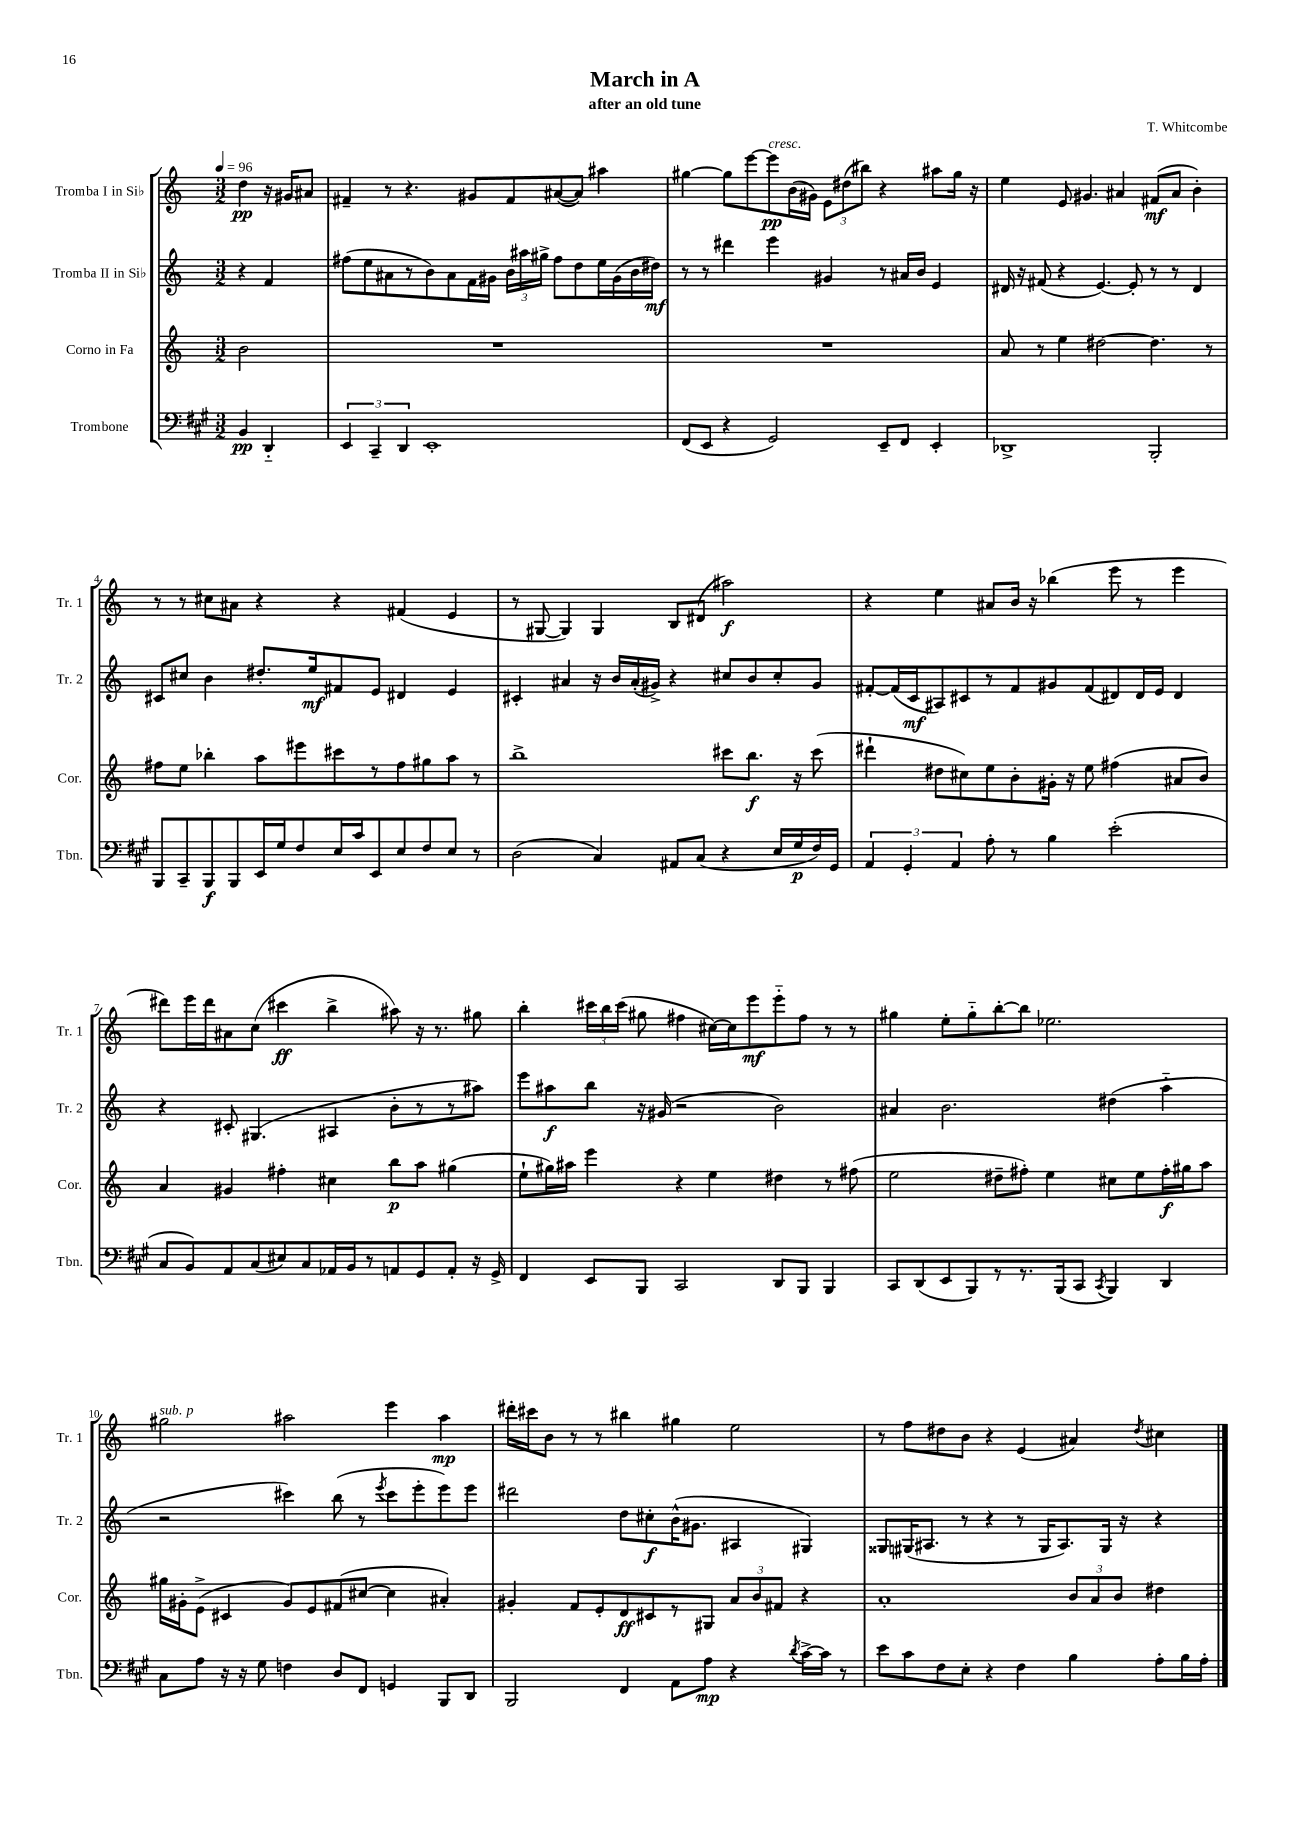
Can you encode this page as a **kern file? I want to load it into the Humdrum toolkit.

**kern	**dynam	**kern	**dynam	**kern	**dynam	**kern	**dynam
*part4	*part4	*part3	*part3	*part2	*part2	*part1	*part1
*staff4	*staff4	*staff3	*staff3	*staff2	*staff2	*staff1	*staff1
*I"Trombone	*	*I"Corno in Fa	*	*I"Tromba II in Si♭	*	*I"Tromba I in Si♭	*
*I'Tbn.	*	*I'Cor.	*	*I'Tr. 2	*	*I'Tr. 1	*
*clefF4	*	*clefG2	*	*clefG2	*	*clefG2	*
*k[f#c#g#]	*	*k[]	*	*k[]	*	*k[]	*
*M3/2	*	*M3/2	*	*M3/2	*	*M3/2	*
*MM96	*	*MM96	*	*MM96	*	*MM96	*
=	=	=	=	=	=	=	=
4BB/	pp	2b\	.	4r	.	4dd\	pp
4DD/	.	.	.	4f/	.	16r	.
.	.	.	.	.	.	16g#X/KL	.
.	.	.	.	.	.	8a#X/J	.
=1	=1	=1	=1	=1	=1	=1	=1
6EE/	.	1.r	.	(8ff#X\L	.	4f#X~/	.
.	.	.	.	8ee\	.	.	.
6CC#~/	.	.	.	.	.	.	.
.	.	.	.	8a#X\	.	8r	.
6DD/	.	.	.	.	.	.	.
.	.	.	.	8r	.	4.r	.
1EE'	.	.	.	8b\)	.	.	.
.	.	.	.	8a#\	.	.	.
.	.	.	.	16f\L	.	8g#X/L	.
.	.	.	.	16g#X\JJ	.	.	.
.	.	.	.	24b\LL	.	8f#/	.
.	.	.	.	24aa#X\	.	.	.
.	.	.	.	24gg#X^\JJ	.	.	.
.	.	.	.	8ff#\L	.	([8a#X/	.
.	.	.	.	8dd\	.	8a#/J])	.
.	.	.	.	16ee\L	.	4aa#X\	.
.	.	.	.	(16g#\	.	.	.
.	.	.	.	16b\	.	.	.
.	.	.	.	16dd#X\JJ)	mf	.	.
=2	=2	=2	=2	=2	=2	=2	=2
(8FF#/L	.	1.r	.	8r	.	[4gg#X\	.
8EE/J	.	.	.	8r	.	.	.
4r	.	.	.	4ddd#X\	.	8gg#\L]	.
.	.	.	.	.	.	[8eee\	.
!	!	!	!	!	!	!LO:TX:a:i:t=cresc.	!
2GG#/)	.	.	.	4eee\	.	8eee\]	pp
.	.	.	.	.	.	(16b\L	.
.	.	.	.	.	.	16g#X\JJ)	.
.	.	.	.	4g#X/	.	12e\L	.
.	.	.	.	.	.	(12dd#X\	.
.	.	.	.	.	.	12bb#X\J)	.
8EE~/L	.	.	.	8r	.	4r	.
8FF#/J	.	.	.	16a#X/LL	.	.	.
.	.	.	.	16b/JJ	.	.	.
4EE'/	.	.	.	4e/	.	8aa#X\L	.
.	.	.	.	.	.	16gg#\Jk	.
.	.	.	.	.	.	16r	.
=3	=3	=3	=3	=3	=3	=3	=3
1DD-X^	.	8a/	.	16d#X/	.	4ee\	.
.	.	.	.	16r	.	.	.
.	.	8r	.	(8f#X/	.	.	.
.	.	4ee\	.	4r	.	8e/	.
.	.	.	.	.	.	4.g#X/	.
.	.	[2dd#X\	.	[4.e/)	.	.	.
.	.	.	.	.	.	4a#X/	.
.	.	.	.	8e'/]	.	.	.
2BBB'/	.	4.dd#\]	.	8r	.	(8f#X/L	mf
.	.	.	.	8r	.	8a#/J	.
.	.	.	.	4d#/	.	4b'\)	.
.	.	8r	.	.	.	.	.
!!LO:LB:g=z
=4	=4	=4	=4	=4	=4	=4	=4
8BBB/L	.	8ff#X\L	.	8c#X/L	.	8r	.
8CC#~/	.	8ee\J	.	8cc#X/J	.	8r	.
8BBB/	f	4bb-X'\	.	4b\	.	8cc#X\L	.
8BBB/	.	.	.	.	.	8a#X\J	.
16EE/L	.	8aa\L	.	8.dd#X'/L	.	4r	.
16G#/J	.	.	.	.	.	.	.
8F#/	.	8eee#X\	.	.	.	.	.
.	.	.	.	16ee/k	mf	.	.
16E/L	.	8ccc#X\	.	8f#X/	.	4r	.
16c#/J	.	.	.	.	.	.	.
8EE/	.	8r	.	8e/J	.	.	.
8E/	.	8ff#\	.	4d#X/	.	(4f#X/	.
8F#/	.	8gg#X\	.	.	.	.	.
8E/J	.	8aa\J	.	4e/	.	4e/	.
8r	.	8r	.	.	.	.	.
=5	=5	=5	=5	=5	=5	=5	=5
(2D\	.	1bb^	.	4c#X'/	.	8r	.
.	.	.	.	.	.	[8G#X/	.
.	.	.	.	4a#X/	.	4G#/])	.
4C#/)	.	.	.	16r	.	4G#/	.
.	.	.	.	16b/LL	.	.	.
.	.	.	.	(16a#'/	.	.	.
.	.	.	.	16g#X^/JJ)	.	.	.
8AA#X/L	.	.	.	4r	.	8B/L	.
(8C#/J	.	.	.	.	.	(8d#X/J	.
4r	.	8ccc#X\L	.	8cc#X/L	.	2aa#X\)	f
.	.	8.bb\J	f	8b/	.	.	.
16E/LL	.	.	.	8cc#'/	.	.	.
16G#/	p	16r	.	.	.	.	.
16F#/)	.	(8ccc#\	.	8g#/J	.	.	.
16GG#/JJ	.	.	.	.	.	.	.
=6	=6	=6	=6	=6	=6	=6	=6
6AA/	.	4ddd#X`\	.	[8f#X'/L	.	4r	.
.	.	.	.	(16f#/L]	.	.	.
6GG#'/	.	.	.	.	.	.	.
.	.	.	.	16c/J	mf	.	.
.	.	8dd#X\L	.	8A#X/)	.	4ee\	.
6AA/	.	.	.	.	.	.	.
.	.	8cc#X\)	.	8c#X/	.	.	.
8A'\	.	8ee\	.	8r	.	8a#X/L	.
8r	.	8b'\	.	8f#/	.	16b/Jk	.
.	.	.	.	.	.	16r	.
4B\	.	16g#X'\Jk	.	8g#X/	.	(4bb-X\	.
.	.	16r	.	.	.	.	.
.	.	8ee\	.	(8f#/	.	.	.
(2e'\	.	(4ff#X\	.	8d#X/)	.	8eee\	.
.	.	.	.	16d#/L	.	8r	.
.	.	.	.	16e/JJ	.	.	.
.	.	8a#X/L	.	4d#/	.	4eee\	.
.	.	8b/J)	.	.	.	.	.
!!LO:LB:g=z
=7	=7	=7	=7	=7	=7	=7	=7
8C#/L	.	4a/	.	4r	.	8ddd#X\L)	.
8BB/)	.	.	.	.	.	16eee\L	.
.	.	.	.	.	.	16ddd#\J	.
8AA/	.	4g#X/	.	8c#X'/	.	8a#X\	.
(8C#/	.	.	.	(4.G#X/	.	(8cc\J	.
8E#X/)	.	4ff#X'\	.	.	.	4ccc#X\	ff
8C#/	.	.	.	.	.	.	.
16AA-X/L	.	4cc#X\	.	4A#X/	.	4bb^\	.
16BB/J	.	.	.	.	.	.	.
8r	.	.	.	.	.	.	.
8AAn/	.	8bb\L	p	8b'\L	.	8aa#X\)	.
8GG#/	.	8aa\J	.	8r	.	16r	.
.	.	.	.	.	.	8.r	.
8AA'/J	.	(4gg#X\	.	8r	.	.	.
16r	.	.	.	8aa#X\J)	.	8gg#X\	.
16GG#^/	.	.	.	.	.	.	.
=8	=8	=8	=8	=8	=8	=8	=8
4FF#/	.	8ee`\L	.	8eee\L	.	4bb'\	.
.	.	16gg#X\L)	.	8aa#X\	f	.	.
.	.	16aa#X\JJ	.	.	.	.	.
8EE/L	.	4eee\	.	8bb\J	.	24ccc#X\LL	.
.	.	.	.	.	.	24bb\	.
.	.	.	.	.	.	(24ccc#\JJ	.
8BBB/J	.	.	.	16r	.	8gg#X\	.
.	.	.	.	(16g#X/	.	.	.
2CC#/	.	4r	.	2r	.	4ff#X\	.
.	.	4ee\	.	.	.	[16cc#X\LL)	.
.	.	.	.	.	.	16cc#\J]	.
.	.	.	.	.	.	8eee\	mf
8DD/L	.	4dd#X\	.	2b\)	.	8eee\	.
8BBB/J	.	.	.	.	.	8ff#\J	.
4BBB/	.	8r	.	.	.	8r	.
.	.	(8ff#X\	.	.	.	8r	.
=9	=9	=9	=9	=9	=9	=9	=9
8CC#/L	.	2ee\	.	4a#X/	.	4gg#X\	.
(8DD/	.	.	.	.	.	.	.
8EE/	.	.	.	2.b\	.	8ee'\L	.
8BBB/)	.	.	.	.	.	8gg#\	.
8r	.	8dd#X~\L	.	.	.	[8bb'\	.
8.r	.	8ff#X'\J)	.	.	.	8bb\J]	.
.	.	4ee\	.	.	.	2.ee-X\	.
(16BBB/k	.	.	.	.	.	.	.
8CC#/J	.	.	.	.	.	.	.
8qCC#/	.	.	.	.	.	.	.
4BBB/)	.	8cc#X\L	.	(4dd#X\	.	.	.
.	.	8ee\	.	.	.	.	.
4DD/	.	16ff#'\L	f	4aa\	.	.	.
.	.	16gg#X\J	.	.	.	.	.
.	.	8aa\J	.	.	.	.	.
!!LO:LB:g=z
=10	=10	=10	=10	=10	=10	=10	=10
!	!	!	!	!	!	!LO:TX:a:i:t=sub. p	!
8C#\L	.	16gg#X\LL	.	2r	.	2gg#X\	.
.	.	16g#X'\J	.	.	.	.	.
8A\J	.	(8e^\J	.	.	.	.	.
16r	.	4c#X/	.	.	.	.	.
16r	.	.	.	.	.	.	.
8G#\	.	.	.	.	.	.	.
4Fn\	.	8g#/L)	.	4ccc#X\)	.	2aa#X\	.
.	.	8e/	.	.	.	.	.
8D/L	.	(8f#X/	.	(8bb\	.	.	.
8FF#/J	.	[8cc#X/J	.	8r	.	.	.
.	.	.	.	8qeee/	.	.	.
4GGn/	.	4cc#\]	.	8ccc#\L	.	4eee\	.
.	.	.	.	8eee'\	.	.	.
8BBB/L	.	4a#X'/)	.	8eee\)	.	4aa#\	mp
8DD/J	.	.	.	8eee\J	.	.	.
=11	=11	=11	=11	=11	=11	=11	=11
2BBB/	.	4g#X'/	.	2ddd#X\	.	16ddd#X'\LL	.
.	.	.	.	.	.	16ccc#X\J	.
.	.	.	.	.	.	8b\J	.
.	.	8f/L	.	.	.	8r	.
.	.	8e'/	.	.	.	8r	.
4FF#/	.	8d/	ff	8dd\L	.	4bb#X\	.
.	.	8c#X/	.	8cc#X'\	f	.	.
8AA\L	.	8r	.	(16b^^\K	.	4gg#X\	.
.	.	.	.	8.g#X\J	.	.	.
8A\J	mp	8G#X/J	.	.	.	.	.
4r	.	12a/L	.	4A#X/	.	2ee\	.
.	.	12b/	.	.	.	.	.
.	.	12f#X/J	.	.	.	.	.
8qd/	.	.	.	.	.	.	.
[16c#^\LL	.	4r	.	4G#X/)	.	.	.
16c#\JJ]	.	.	.	.	.	.	.
8r	.	.	.	.	.	.	.
=12	=12	=12	=12	=12	=12	=12	=12
8e\L	.	1a'	.	8G##X/L	.	8r	.
8c#\	.	.	.	(16G#X/K	.	8ff\L	.
.	.	.	.	8.A#X/J	.	.	.
8F#\	.	.	.	.	.	8dd#X\	.
8E'\J	.	.	.	8r	.	8b\J	.
4r	.	.	.	4r	.	4r	.
4F#\	.	.	.	8r	.	(4e/	.
.	.	.	.	16G#/KL	.	.	.
.	.	.	.	8.A#/)	.	.	.
4B\	.	12b/L	.	.	.	4a#X/)	.
.	.	12a/	.	.	.	.	.
.	.	.	.	16G#/Jk	.	.	.
.	.	12b/J	.	.	.	.	.
.	.	.	.	16r	.	.	.
.	.	.	.	.	.	8qdd#/	.
8A'\L	.	4dd#X\	.	4r	.	4cc#X\	.
16B\L	.	.	.	.	.	.	.
16A'\JJ	.	.	.	.	.	.	.
==	==	==	==	==	==	==	==
*-	*-	*-	*-	*-	*-	*-	*-
